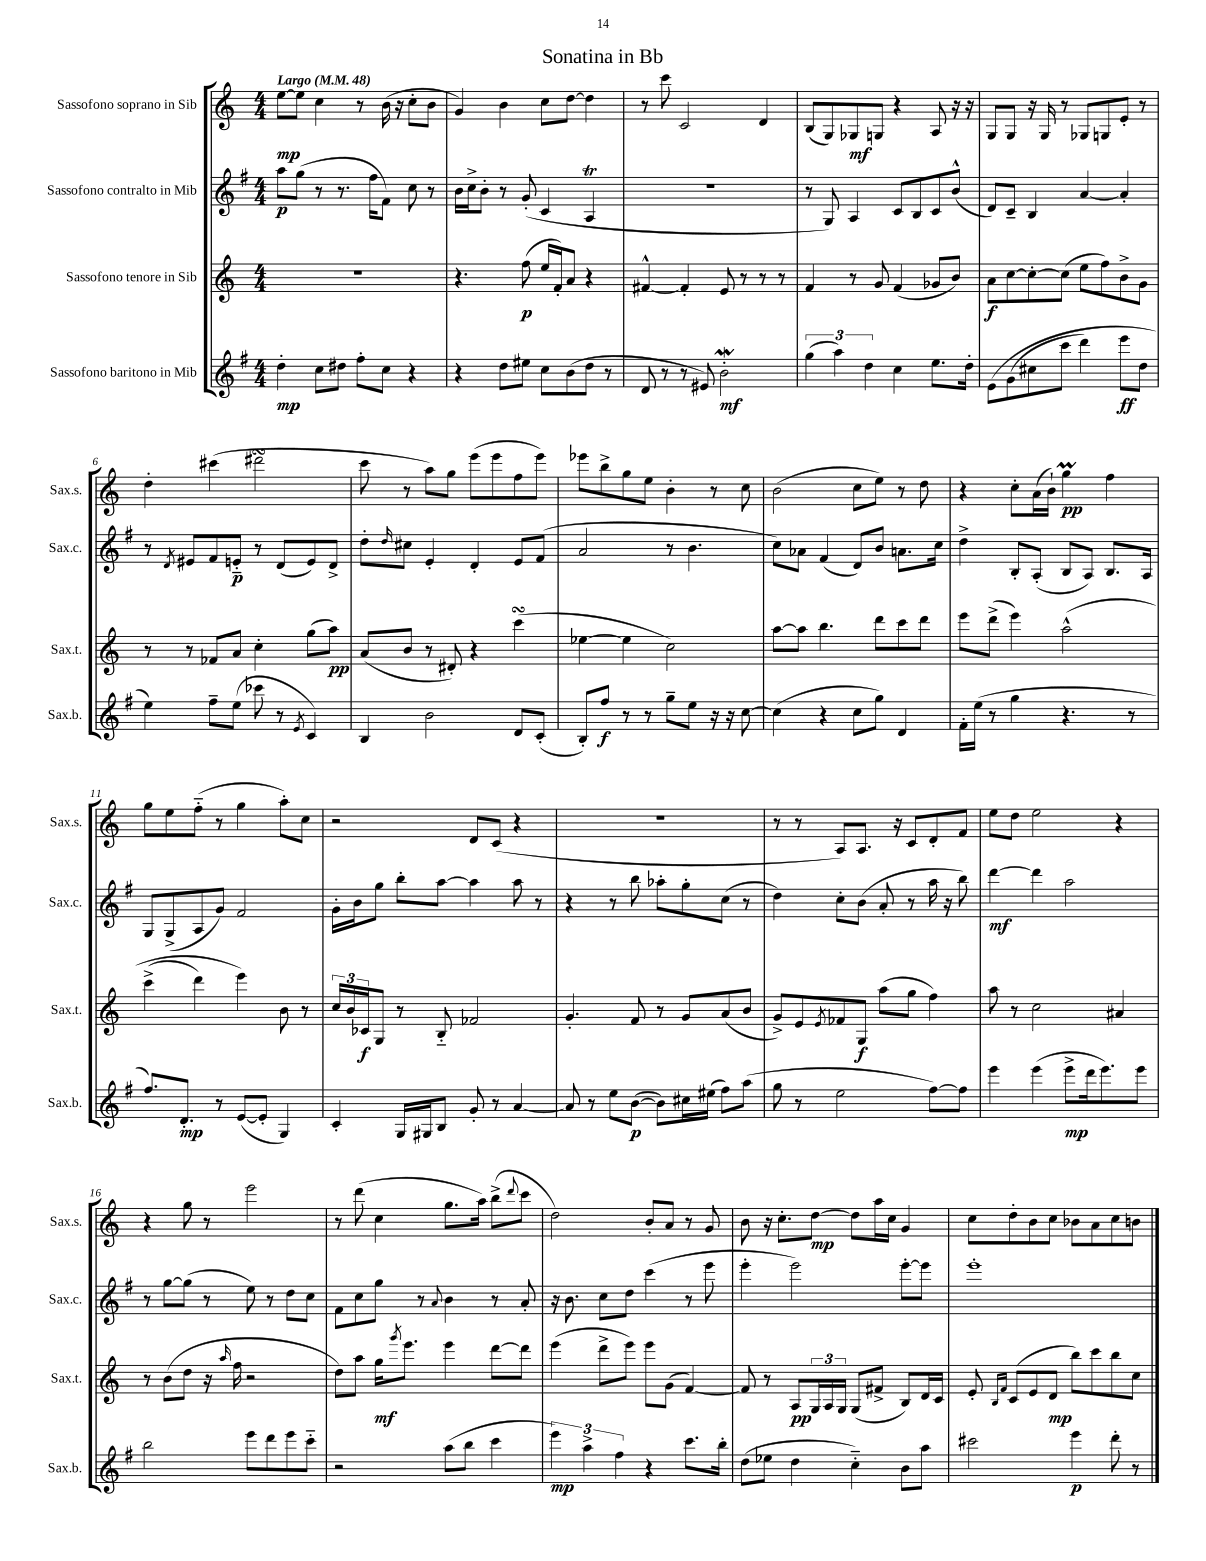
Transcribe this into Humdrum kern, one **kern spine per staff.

**kern	**kern	**kern	**kern
*staff4	*staff3	*staff2	*staff1
*clefG2	*clefG2	*clefG2	*clefG2
*k[f#]	*k[]	*k[f#]	*k[]
*M4/4	*M4/4	*M4/4	*M4/4
*MM48	*MM48	*MM48	*MM48
4dd'	1r	8aa	[8ee
.	.	(8gg	8ee]
8cc	.	8r	4cc
8dd#	.	8.r	.
8ff#'	.	.	8r
.	.	16ff#	.
8cc	.	8f#)	(16b
.	.	.	16r
4r	.	8cc	8cc'
.	.	8r	8b
=	=	=	=
4r	4.r	16b	4g)
.	.	16cc^	.
.	.	8b'	.
8dd	.	8r	4b
8ee#	(8ff	(8g'	.
8cc	16ee	4c	8cc
.	16f')	.	.
(8b	8a	.	[8dd
8dd	4r	4A	4dd]
8r	.	.	.
=	=	=	=
8d	[4f#^^	1r	8r
8r	.	.	8ccc
8r	4f#']	.	2c
8e#)	.	.	.
2b'	8e	.	.
.	8r	.	.
.	8r	.	4d
.	8r	.	.
=	=	=	=
(6gg	4f	8r	(8B
.	.	8G)	8G)
6aa)	.	.	.
.	8r	4A	8G-
6dd	.	.	.
.	8g	.	8G
4cc	(4f	8c	4r
.	.	8B	.
8.ee	8g-	8c	8A
.	8b)	(8b^^	16r
16dd'	.	.	16r
=	=	=	=
&(8e	8a	8d)	8G
(8g	[8cc	8c~	8G
8cc#	8cc'_	4B	16r
.	.	.	16G
8ccc	(8cc]	.	8r
4ddd)	8ee	[4a	8G-
.	8ff)	.	8G
8eee	8b^	4a']	8e'
8dd	8g	.	8r
=	=	=	=
4ee&)	8r	8r	4dd'
.	.	8qd	.
.	8r	8e#	.
8ff#~	8f-	8f#	(4ccc#
(8ee	8a	8e'~	.
8ccc-	4cc'	8r	2ddd#
8r	.	(8d	.
8qe	.	.	.
4c)	(8gg	8e)	.
.	8aa)	8d^	.
=	=	=	=
4B	(8a	8dd'	8ccc
.	.	16qqdd	.
.	8b	8cc#	8r
2b	8r	4e'	8aa)
.	8d#')	.	8gg
.	4r	4d'	(8eee
.	.	.	8eee
8d	(4ccc	8e	8ff
(8c'	.	(8f#	8eee)
=	=	=	=
8B')	[4ee-	2a	8eee-
8ff#	.	.	8bb^
8r	4ee-]	.	8gg
8r	.	.	8ee
8gg~	2cc)	8r	4b'
8ee	.	4.b	.
16r	.	.	8r
16r	.	.	.
[8cc	.	.	8cc
=	=	=	=
(4cc]	[8aa	8cc)	(2b
.	8aa]	8a-	.
4r	4.bb	(4f#	.
8cc	.	8d)	8cc
8gg)	8ddd	8b	8ee)
4d	8ccc	8.a	8r
.	8ddd	.	8dd
.	.	16cc	.
=	=	=	=
16f#'	8eee	4dd^	4r
(16ee	.	.	.
8r	(8ddd^	.	.
4gg	4eee)	8B'	8cc'
.	.	(8A'	(16a
.	.	.	16b`)
4.r	&(2aa^^	8B	4gg
.	.	8A)	.
.	.	8.B	4ff
8r	.	.	.
.	.	16A	.
=	=	=	=
8.ff#)	(4ccc^	8G	8gg
.	.	(8G^	8ee
8.d'	.	.	.
.	4ddd)	8A	(8ff'~
8r	.	8g)	8r
([8e	4eee&)	2f#	4gg
8e']	.	.	.
4G)	8b	.	8aa')
.	8r	.	8cc
=	=	=	=
4c'	24cc	16g'	2r
.	24b	.	.
.	.	16b	.
.	24c-	.	.
.	8G	8gg	.
16G	8r	8bb'	.
16G#	.	.	.
8B	8B'~	[8aa	.
8g'	2f-	4aa]	8d
8r	.	.	(8c
[4a	.	8aa	4r
.	.	8r	.
=	=	=	=
8a]	4.g'	4r	1r
8r	.	.	.
8ee	.	8r	.
([8b	8f	8bb	.
8b])	8r	8aa-'	.
16cc#	8g	8gg'	.
(16ee#	.	.	.
8ff#)	(8a	(8cc	.
(8aa	8b	8r	.
=	=	=	=
8gg	8g^)	4dd)	8r
8r	8e	.	8r
.	8qe	.	.
2ee	8f-	8cc'	8A)
.	8G	(8b	8.A
.	(8aa	8a'	.
.	.	.	16r
.	8gg	8r	8c
[8ff#)	4ff)	16aa	8d'
.	.	16r	.
8ff#]	.	8bb)	8f
=	=	=	=
4eee	8aa	[4ddd	8ee
.	8r	.	8dd
(4eee	2cc	4ddd]	2ee
8eee^	.	2aa	.
16ddd	.	.	.
8.eee)	.	.	.
.	4a#	.	4r
8eee	.	.	.
=	=	=	=
2bb	8r	8r	4r
.	(8b	[8gg	.
.	8dd	(8gg]	8gg
.	16r	8r	8r
.	16qqaa	.	.
.	16ff	.	.
8eee	2r	8ee)	2eee
8ddd	.	8r	.
8eee	.	8dd	.
8ccc'~	.	8cc	.
=	=	=	=
2r	8dd)	8f#	8r
.	8aa	8cc	(8ddd
.	16gg	8gg	4cc
.	8qggg	.	.
.	8.eee	.	.
.	.	8r	.
.	.	8qqa	.
(8aa	4eee	4b	8.gg
8bb	.	.	.
.	.	.	16aa)
4ccc	[8ddd	8r	(8bb^
.	.	.	8qqddd
.	8ddd]	8a'	8ccc
=	=	=	=
6eee)	(4eee	16r	2dd)
.	.	8.b	.
6aa^	.	.	.
.	8ddd^	8cc	.
6ff#	.	.	.
.	8eee)	8dd	.
4r	8eee	(4ccc	8b'
.	(8g	.	8a
8.ccc	[4f)	8r	8r
.	.	8eee	8g
16bb'	.	.	.
=	=	=	=
(8dd	8f]	4eee'	8b
8ee-	8r	.	16r
.	.	.	8.cc'
4dd	8A	2eee)	.
.	24G	.	[8dd
.	24A	.	.
.	24G	.	.
4cc'~)	(8G	.	8dd]
.	8f#^	.	16aa
.	.	.	16cc
8b	8B)	[8eee'	4g
8aa	16d	8eee]	.
.	16c	.	.
=	=	=	=
2ccc#	8e'	1eee'	8cc
.	16qqB	.	.
.	16qqf	.	.
.	(8c	.	8dd'
.	8e	.	8b
.	8d	.	8cc
4eee	8bb)	.	8b-
.	8ccc	.	8a
8ddd'	8bb	.	8cc
8r	8cc	.	8b
==	==	==	==
*-	*-	*-	*-
